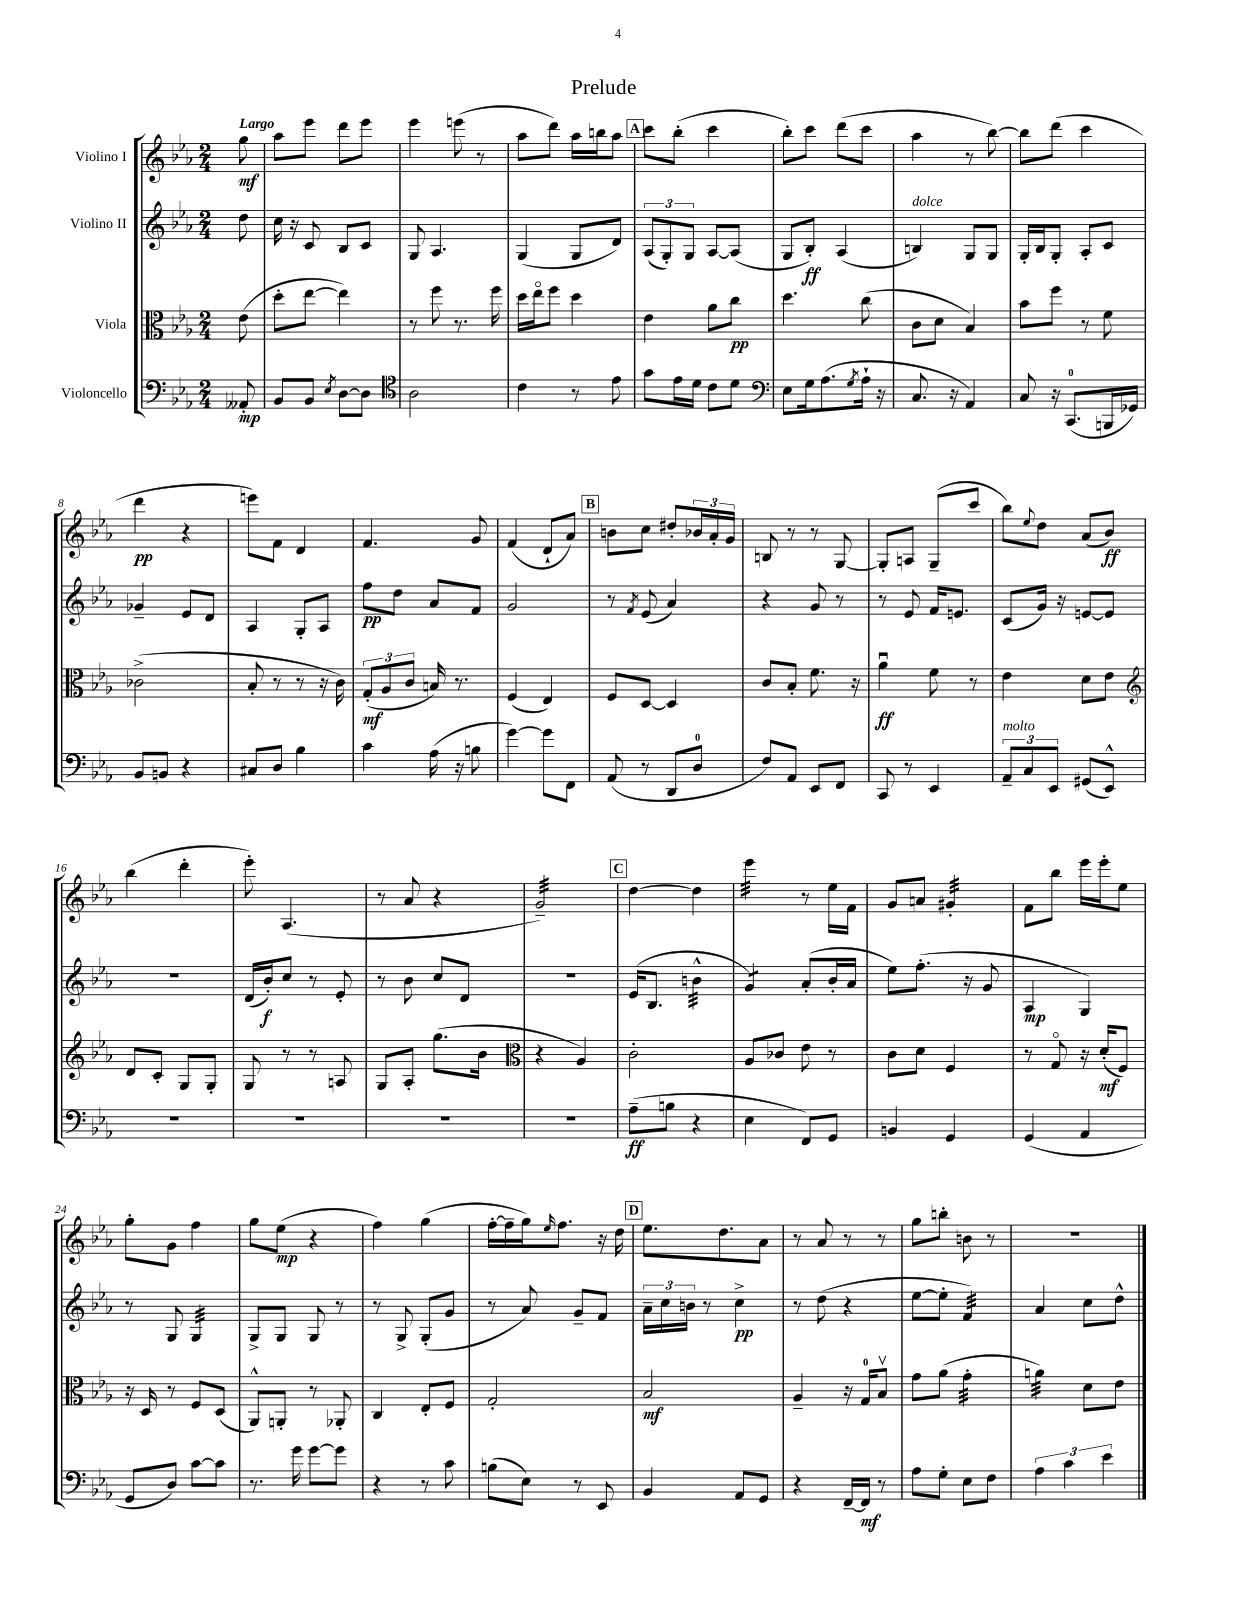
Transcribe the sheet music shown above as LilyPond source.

\header { title = "Prelude" }
<<
\new StaffGroup <<
\new Staff = "s0" \with { instrumentName = "Violino I" } {
    \clef treble \key ees \major \numericTimeSignature \time 2/4 \partial 8 \tempo "Largo"
    g''8\mf |
    aes''8 ees'''8 d'''8 ees'''8 |
    ees'''4 e'''8( r8 |
    aes''8 d'''8) aes''16 b''16 aes''8 |
    \mark \markup { \box "A" } c'''8 bes''8-.( c'''4 |
    bes''8-.) c'''8 d'''8( c'''8 |
    aes''4 r8 bes''8~) |
    bes''8 d'''8( c'''4 |
    d'''4\pp r4 |
    e'''8) f'8 d'4 |
    f'4. g'8 |
    f'4( d'8-! aes'8) |
    \mark \markup { \box "B" } b'8 c''8 dis''8-. \tuplet 3/2 { bes'16 aes'16-. g'16 } |
    b8 r8 r8 g8~ |
    g8-. a8 g8--( c'''8 |
    bes''8) \appoggiatura { ees''8 } d''8 aes'8( bes'8\ff) |
    bes''4( d'''4-. |
    ees'''8-.) aes4.( |
    r8 aes'8 r4 |
    g'2:32--) |
    \mark \markup { \box "C" } d''4~ d''4 |
    ees'''4:32 r8 ees''16 f'16 |
    g'8 a'8 gis'4:32-. |
    f'8 bes''8 ees'''16 ees'''16-. ees''8 |
    g''8-. g'8 f''4 |
    g''8 ees''8\mp( r4 |
    f''4) g''4( |
    f''16~-. f''16-- g''16) \grace { ees''16 } f''8. r16 d''16 |
    \mark \markup { \box "D" } ees''8. d''8. aes'8 |
    r8 aes'8 r8 r8 |
    g''8 b''8-. b'8 r8 |
    R2 \bar "|." |
}
\new Staff = "s1" \with { instrumentName = "Violino II" } {
    \clef treble \key ees \major \numericTimeSignature \time 2/4 \partial 8
    d''8 |
    c''16 r16 c'8 bes8 c'8 |
    g8 aes4. |
    g4( g8 d'8) |
    \mark \markup { \box "A" } \tuplet 3/2 { aes8( g8-.) g8 } aes8~ aes8( |
    g8 bes8-.\ff) aes4( |
    b4^\markup { \italic "dolce" }) g8 g8 |
    g16-. bes16 g8-. aes8-. c'8 |
    ges'4-- ees'8 d'8 |
    aes4 g8-. aes8 |
    f''8\pp d''8 aes'8 f'8 |
    g'2 |
    \mark \markup { \box "B" } r8 \acciaccatura { f'8 } ees'8( aes'4) |
    r4 g'8 r8 |
    r8 ees'8 f'16 e'8. |
    c'8( g'16) r16 e'8~ e'8 |
    R2 |
    d'16( bes'16-.\f) c''8 r8 ees'8-. |
    r8 bes'8 c''8 d'8 |
    R2 |
    \mark \markup { \box "C" } ees'16( bes8. b'4:32-^ |
    g'4:8) aes'8-.( bes'16-. aes'16 |
    ees''8) f''8.-.( r16 g'8 |
    aes4\mp g4) |
    r8 g8 g4:32 |
    g8-> g8 g8 r8 |
    r8 g8-> g8-.( g'8 |
    r8 aes'8) g'8-- f'8 |
    \mark \markup { \box "D" } \tuplet 3/2 { aes'16-- c''16 b'16 } r8 c''4->\pp |
    r8 d''8( r4 |
    ees''8~ ees''8-. f'4:32) |
    aes'4 c''8 d''8-^ \bar "|." |
}
\new Staff = "s2" \with { instrumentName = "Viola" } {
    \clef alto \key ees \major \numericTimeSignature \time 2/4 \partial 8
    ees'8( |
    d''8-. ees''8~ ees''4) |
    r8 f''8 r8. f''16 |
    d''16 ees''16\flageolet f''8 d''4 |
    \mark \markup { \box "A" } ees'4 aes'8 c''8\pp |
    d''4. c''8( |
    c'8 d'8 bes4) |
    bes'8 f''8 r8 f'8 |
    ces'2->( |
    bes8-. r8 r8 r16 c'16) |
    \tuplet 3/2 { g8-.\mf( aes8 c'8 } b16) r8. |
    f4( ees4) |
    \mark \markup { \box "B" } f8 d8~ d4 |
    c'8 bes8-. f'8. r16 |
    aes'4\downbow\ff f'8 r8 |
    ees'4 d'8 ees'8 |
    \clef treble d'8 c'8-. g8 g8-. |
    g8 r8 r8 a8 |
    g8 aes8-. g''8.( bes'16 |
    \clef alto r4 aes4) |
    \mark \markup { \box "C" } c'2-. |
    aes8 ces'8 ees'8 r8 |
    c'8 d'8 f4 |
    r8 g8\flageolet r16 d'16-.\mf( f8) |
    r16 d16 r8 f8 d8( |
    aes,8-^) a,8-. r8 aes,8-. |
    c4 ees8-. f8 |
    g2-. |
    \mark \markup { \box "D" } bes2\mf |
    aes4-- r16 g16-0 bes8\upbow |
    g'8 aes'8( g'4:32-. |
    a'4:32) d'8 ees'8 \bar "|." |
}
\new Staff = "s3" \with { instrumentName = "Violoncello" } {
    \clef bass \key ees \major \numericTimeSignature \time 2/4 \partial 8
    aeses,8-.\mp |
    bes,8 bes,8 \acciaccatura { ees8 } d8~ d8 |
    \clef tenor aes2 |
    c'4 r8 ees'8 |
    \mark \markup { \box "A" } g'8 ees'16 d'16 c'8 d'8 |
    \clef bass ees8 g16 aes8.( \acciaccatura { g8 } aes16-! r16 |
    c8. r16 aes,4) |
    c8 r16 c,8.-0( b,,16 ges,16) |
    bes,8 b,8 r4 |
    cis8 d8 bes4 |
    c'4 aes16( r16 b8 |
    g'4~) g'8 f,8 |
    \mark \markup { \box "B" } aes,8( r8 d,8 d8-0 |
    f8) aes,8 ees,8 f,8 |
    c,8 r8 ees,4 |
    \tuplet 3/2 { aes,8--^\markup { \italic "molto" } c8 ees,8 } gis,8( ees,8-^) |
    R2 |
    R2 |
    R2 |
    R2 |
    \mark \markup { \box "C" } aes8--\ff( b8 r4 |
    ees4 f,8) g,8 |
    b,4 g,4 |
    g,4( aes,4 |
    g,8 d8) c'8~ c'8 |
    r8. g'16 g'8~ g'8 |
    r4 r8 c'8 |
    b8( ees8) r8 ees,8 |
    \mark \markup { \box "D" } bes,4 aes,8 g,8 |
    r4 f,16~-- f,16\mf r8 |
    aes8 g8-. ees8 f8 |
    \tuplet 3/2 { aes4 c'4 ees'4 } \bar "|." |
}
>>
>>
